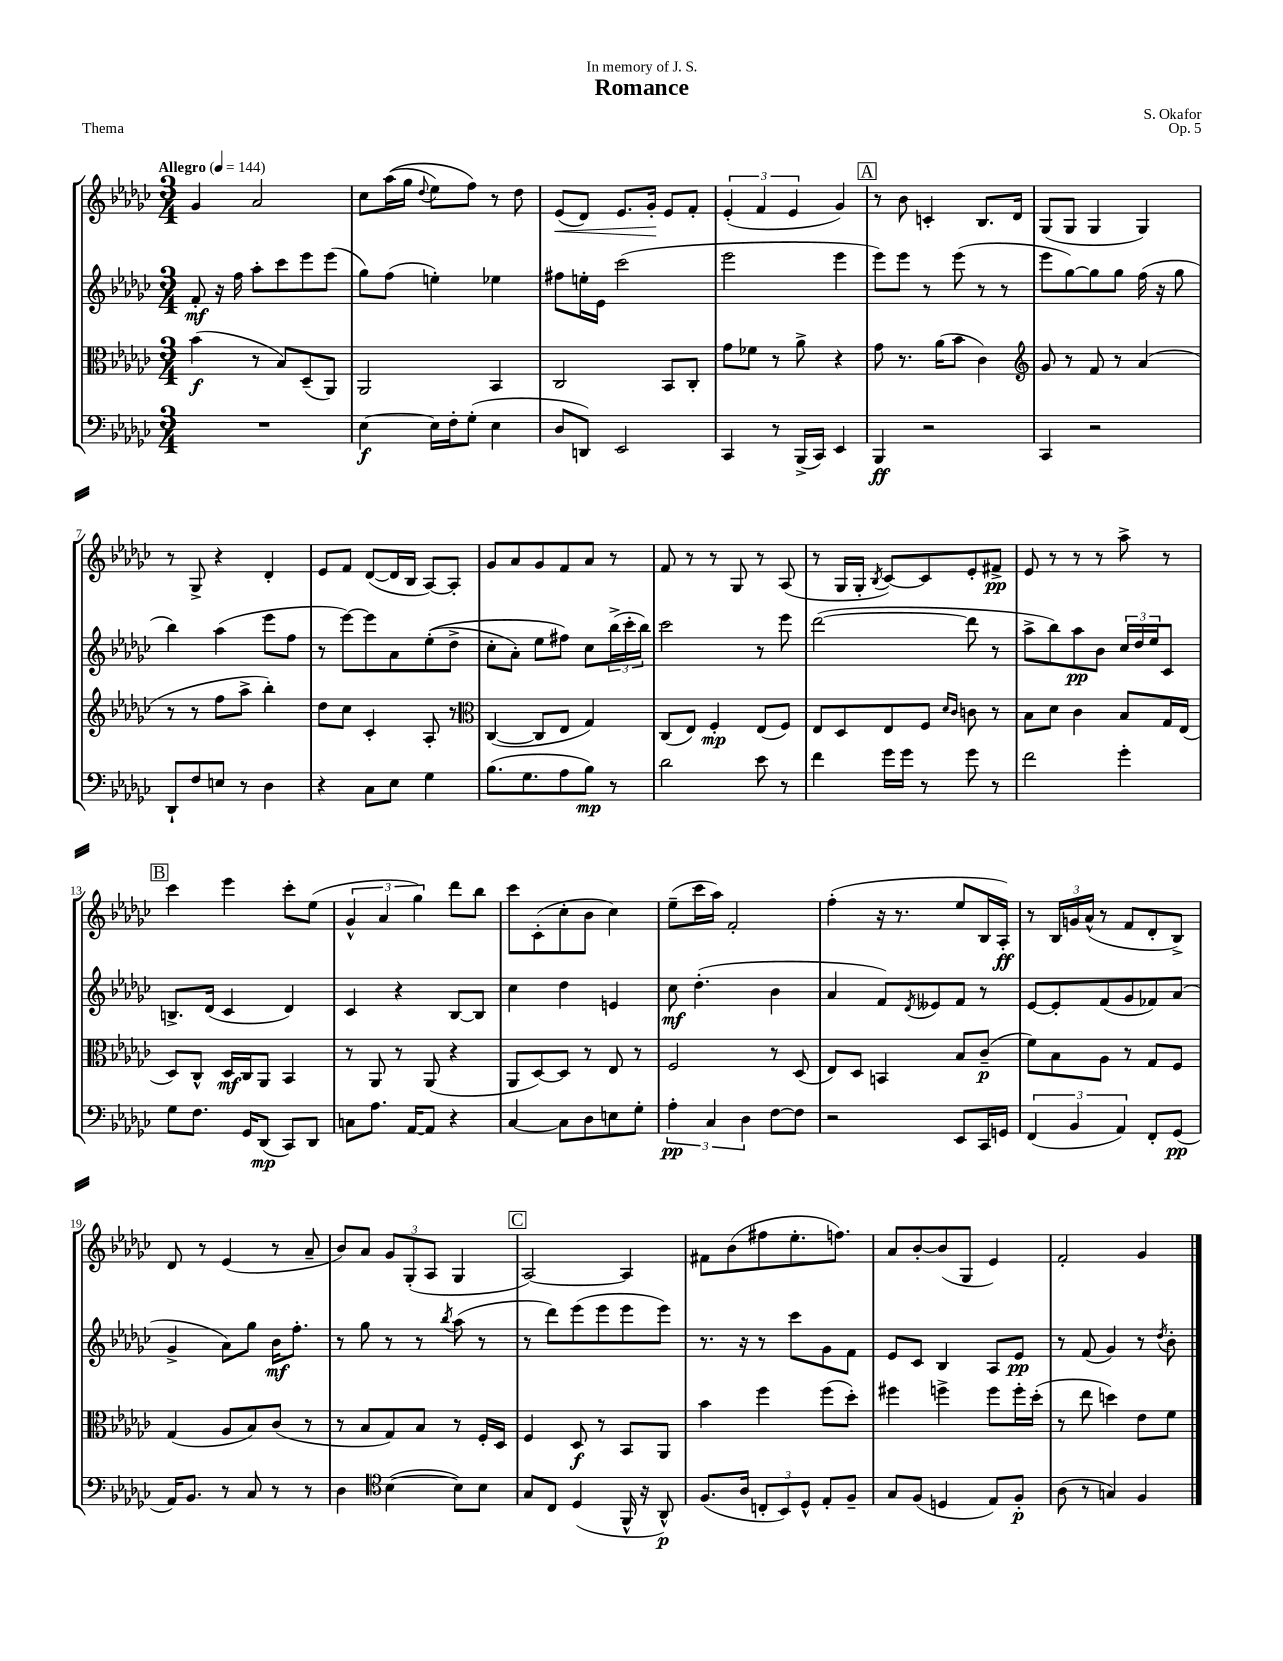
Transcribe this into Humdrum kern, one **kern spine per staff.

**kern	**dynam	**kern	**dynam	**kern	**dynam	**kern	**dynam
*part4	*part4	*part3	*part3	*part2	*part2	*part1	*part1
*staff4	*staff4	*staff3	*staff3	*staff2	*staff2	*staff1	*staff1
*clefF4	*	*clefC3	*	*clefG2	*	*clefG2	*
*k[b-e-a-d-g-c-]	*	*k[b-e-a-d-g-c-]	*	*k[b-e-a-d-g-c-]	*	*k[b-e-a-d-g-c-]	*
*M3/4	*	*M3/4	*	*M3/4	*	*M3/4	*
*MM144	*	*MM144	*	*MM144	*	*MM144	*
=1	=1	=1	=1	=1	=1	=1	=1
!	!	!	!	!	!	!LO:TX:a:B:t=Allegro	!
2.r	.	(4b-\	f	8f'/	mf	4g-/	.
.	.	.	.	16r	.	.	.
.	.	.	.	16ff\	.	.	.
.	.	8r	.	8aa-'\L	.	2a-/	.
.	.	8B-/L)	.	8ccc-\	.	.	.
.	.	(8D-~/	.	8eee-\	.	.	.
.	.	8AA-/J)	.	(8eee-\J	.	.	.
=2	=2	=2	=2	=2	=2	=2	=2
[4E-\	f	2AA-/	.	8gg-\L)	.	8cc-\L	.
.	.	.	.	(8ff\J	.	((16aa-\L	.
.	.	.	.	.	.	16gg-\JJ	.
.	.	.	.	.	.	8qqdd-/	.
16E-\LL]	.	.	.	4een'\)	.	8ee-\L)	.
16F'\J	.	.	.	.	.	.	.
(8G-'\J	.	.	.	.	.	8ff\J)	.
4E-\	.	4BB-/	.	4ee-X\	.	8r	.
.	.	.	.	.	.	8dd-\	.
=3	=3	=3	=3	=3	=3	=3	=3
!	!	!	!	!	!	!	!LO:HP:b
8D-/L	.	2C-/	.	8ff#X\L	.	(8e-/L	<
8DDn/J)	.	.	.	16een'\L	.	8d-/J)	.
.	.	.	.	16e-\JJ	.	.	.
2EE-/	.	.	.	(2ccc-\	.	8.e-/L	.
.	.	.	.	.	.	16g-'/Jk	.
.	.	8BB-/L	.	.	.	8e-/L	[
.	.	8C-'/J	.	.	.	8f'/J	.
=4	=4	=4	=4	=4	=4	=4	=4
4CC-/	.	8g-\L	.	2eee-\	.	(6e-'/	.
.	.	8f-X\J	.	.	.	.	.
.	.	.	.	.	.	6f/	.
8r	.	8r	.	.	.	.	.
.	.	.	.	.	.	6e-/	.
(16BBB-^/LL	.	8a-^\	.	.	.	.	.
16CC-/JJ)	.	.	.	.	.	.	.
4EE-/	.	4r	.	4eee-\	.	4g-/)	.
!!LO:REH:place=s1:t=A
=5	=5	=5	=5	=5	=5	=5	=5
4BBB-/	ff	8g-\	.	8eee-\L)	.	8r	.
.	.	8.r	.	8eee-\J	.	8b-\	.
2r	.	.	.	8r	.	4cn'/	.
.	.	(16a-\KL	.	.	.	.	.
.	.	8b-\J	.	(8eee-\	.	.	.
.	.	4c-\)	.	8r	.	8.B-/L	.
.	.	.	.	8r	.	.	.
.	.	.	.	.	.	16d-/Jk	.
=6	=6	=6	=6	=6	=6	=6	=6
*	*	*clefG2	*	*	*	*	*
4CC-/	.	8g-/	.	8eee-\L	.	(8G-/L	.
.	.	8r	.	[8gg-\)	.	8G-/J	.
2r	.	8f/	.	8gg-\]	.	4G-/	.
.	.	8r	.	8gg-\J	.	.	.
.	.	(4a-/	.	(16ff\	.	4G-/)	.
.	.	.	.	16r	.	.	.
.	.	.	.	8gg-\	.	.	.
!!LO:LB:g=z
=7	=7	=7	=7	=7	=7	=7	=7
8DD-`/L	.	8r	.	4bb-\)	.	8r	.
8F/	.	8r	.	.	.	8G-^/	.
8En/J	.	8ff\L	.	(4aa-\	.	4r	.
8r	.	8aa-^\J	.	.	.	.	.
4D-\	.	4bb-'\)	.	8eee-\L	.	4d-'/	.
.	.	.	.	8ff\J	.	.	.
=8	=8	=8	=8	=8	=8	=8	=8
4r	.	8dd-\L	.	8r	.	8e-/L	.
.	.	8cc-\J	.	[8eee-\L)	.	8f/J	.
8C-\L	.	4c-'/	.	8eee-\]	.	([8d-/L	.
8E-\J	.	.	.	8a-\	.	16d-/L]	.
.	.	.	.	.	.	16B-/JJ	.
4G-\	.	8A-'/	.	((8ee-'\	.	[8A-/L)	.
.	.	8r	.	8dd-^\J	.	8A-'/J]	.
=9	=9	=9	=9	=9	=9	=9	=9
*	*	*clefC3	*	*	*	*	*
(8.B-\L	.	([4C-/	.	8cc-'\L	.	8g-/L	.
.	.	.	.	8a-'\J)	.	8a-/	.
8.G-\	.	.	.	.	.	.	.
.	.	8C-/L]	.	8ee-\L	.	8g-/	.
8A-\	.	8E-/J	.	8ff#X\J)	.	8f/	.
8B-\J)	mp	4G-/)	.	8cc-\L	.	8a-/J	.
8r	.	.	.	(24bb-^\L	.	8r	.
.	.	.	.	24ccc-'\	.	.	.
.	.	.	.	24bb-\JJ)	.	.	.
=10	=10	=10	=10	=10	=10	=10	=10
2d-\	.	(8C-/L	.	2ccc-\	.	8f/	.
.	.	8E-/J)	.	.	.	8r	.
.	.	4F'/	mp	.	.	8r	.
.	.	.	.	.	.	8G-/	.
8e-\	.	(8E-/L	.	8r	.	8r	.
8r	.	8F/J)	.	8eee-\	.	(8A-/	.
=11	=11	=11	=11	=11	=11	=11	=11
4f\	.	8E-/L	.	([2ddd-\	.	8r	.
.	.	8D-/	.	.	.	16G-/LL	.
.	.	.	.	.	.	16G-'/JJ	.
.	.	.	.	.	.	8qB-/	.
16g-\LL	.	8E-/	.	.	.	[8c-/L)	.
16g-\JJ	.	.	.	.	.	.	.
8r	.	8F/J	.	.	.	8c-/]	.
.	.	16qqd-/LL	.	.	.	.	.
.	.	16qqc-/JJ	.	.	.	.	.
8g-\	.	8cn\	.	8ddd-\]	.	8e-'/	.
8r	.	8r	.	8r	.	8f#X^/J	pp
=12	=12	=12	=12	=12	=12	=12	=12
2f\	.	8B-\L	.	8aa-^\L	.	8e-/	.
.	.	8d-\J	.	8bb-\)	.	8r	.
.	.	4c-\	.	8aa-\	pp	8r	.
.	.	.	.	8b-\J	.	8r	.
4g-'\	.	8B-/L	.	24cc-/LL	.	8aa-^\	.
.	.	.	.	24dd-/	.	.	.
.	.	.	.	24ee-/J	.	.	.
.	.	16G-/L	.	8c-/J	.	8r	.
.	.	(16E-/JJ	.	.	.	.	.
!!LO:LB:g=z
!!LO:REH:place=s1:t=B
=13	=13	=13	=13	=13	=13	=13	=13
8G-\L	.	8D-/L)	.	8.Bn^/L	.	4ccc-\	.
8.F\J	.	8C-^^/J	.	.	.	.	.
.	.	.	.	(16d-/Jk	.	.	.
.	.	16D-/LL	mf	4c-/	.	4eee-\	.
16GG-/KL	.	16C-/J	.	.	.	.	.
(8DD-/J	mp	8AA-/J	.	.	.	.	.
8CC-/L)	.	4BB-/	.	4d-/)	.	8ccc-'\L	.
8DD-/J	.	.	.	.	.	(8ee-\J	.
=14	=14	=14	=14	=14	=14	=14	=14
8Cn\L	.	8r	.	4c-/	.	6g-^^/	.
8.A-\J	.	8AA-/	.	.	.	.	.
.	.	.	.	.	.	6a-/	.
.	.	8r	.	4r	.	.	.
[16AA-/KL	.	.	.	.	.	.	.
.	.	.	.	.	.	6gg-\)	.
8AA-/J]	.	(8AA-/	.	.	.	.	.
4r	.	4r	.	[8B-/L	.	8ddd-\L	.
.	.	.	.	8B-/J]	.	8bb-\J	.
=15	=15	=15	=15	=15	=15	=15	=15
[4C-/	.	8AA-/L	.	4cc-\	.	8ccc-\L	.
.	.	[8D-/)	.	.	.	(8c-'\	.
8C-\L]	.	8D-/J]	.	4dd-\	.	8cc-'\	.
8D-\	.	8r	.	.	.	8b-\J	.
8En\	.	8E-/	.	4en/	.	4cc-\)	.
8G-'\J	.	8r	.	.	.	.	.
=16	=16	=16	=16	=16	=16	=16	=16
6A-'\	pp	2F/	.	8cc-\	mf	(8ee-~\L	.
.	.	.	.	(4.dd-'\	.	16ccc-\L	.
6C-/	.	.	.	.	.	.	.
.	.	.	.	.	.	16aa-\JJ)	.
.	.	.	.	.	.	2f'/	.
6D-\	.	.	.	.	.	.	.
[8F\L	.	8r	.	4b-\	.	.	.
8F\J]	.	(8D-/	.	.	.	.	.
=17	=17	=17	=17	=17	=17	=17	=17
2r	.	8E-/L)	.	4a-/	.	(4ff'\	.
.	.	8D-/J	.	.	.	.	.
.	.	4BBn/	.	8f/L)	.	16r	.
.	.	.	.	.	.	8.r	.
.	.	.	.	8qd-/	.	.	.
.	.	.	.	8e--X/	.	.	.
8EE-/L	.	8B-/L	.	8f/J	.	8ee-/L	.
16CC-/L	.	(8c-~/J	p	8r	.	16B-/L	.
16GGn/JJ	.	.	.	.	.	16A-'/JJ)	ff
=18	=18	=18	=18	=18	=18	=18	=18
(6FF/	.	8f\L)	.	[8e-/L	.	8r	.
.	.	8B-\	.	8e-'/]	.	24B-/LL	.
6BB-/	.	.	.	.	.	24gn/	.
.	.	.	.	.	.	(24a-^^/JJ	.
.	.	8A-\J	.	(8f/	.	8r	.
6AA-/)	.	.	.	.	.	.	.
.	.	8r	.	8g-/	.	8f/L	.
8FF'/L	.	8G-/L	.	8f-X/)	.	8d-'/	.
(8GG-/J	pp	8F/J	.	(8a-/J	.	8B-^/J)	.
!!LO:LB:g=z
=19	=19	=19	=19	=19	=19	=19	=19
16AA-/KL)	.	(4G-/	.	4g-^/	.	8d-/	.
8.BB-/J	.	.	.	.	.	.	.
.	.	.	.	.	.	8r	.
8r	.	8A-/L	.	8a-\L)	.	(4e-/	.
8C-/	.	8B-/)	.	8gg-\J	.	.	.
8r	.	(8c-/J	.	16b-\KL	mf	8r	.
.	.	.	.	8.ff'\J	.	.	.
8r	.	8r	.	.	.	8a-~/	.
=20	=20	=20	=20	=20	=20	=20	=20
4D-\	.	8r	.	8r	.	8b-/L)	.
.	.	8B-/L	.	8gg-\	.	8a-/J	.
*clefC4	*	*	*	*	*	*	*
([4B-\	.	8G-/)	.	8r	.	12g-/L	.
.	.	.	.	.	.	(12G-'/	.
.	.	8B-/J	.	8r	.	.	.
.	.	.	.	.	.	12A-/J	.
.	.	.	.	8qbb-/	.	.	.
8B-\L])	.	8r	.	(8aa-\	.	4G-/	.
8B-\J	.	16F'/LL	.	8r	.	.	.
.	.	16D-/JJ	.	.	.	.	.
!!LO:REH:place=s1:t=C
=21	=21	=21	=21	=21	=21	=21	=21
8G-/L	.	4F/	.	8r	.	[2A-/)	.
8C-/J	.	.	.	8ddd-\L)	.	.	.
(4D-/	.	8D-/	f	(8eee-\	.	.	.
.	.	8r	.	8eee-\	.	.	.
16FF^^/	.	8BB-/L	.	8eee-\	.	4A-/]	.
16r	.	.	.	.	.	.	.
8AA-^^/)	p	8AA-/J	.	8eee-\J)	.	.	.
=22	=22	=22	=22	=22	=22	=22	=22
(8.F/L	.	4b-\	.	8.r	.	8f#X\L	.
.	.	.	.	.	.	(8b-\	.
16A-/Jk	.	.	.	16r	.	.	.
12Cn'/L	.	4ff\	.	8r	.	8ff#X\	.
12BB-/)	.	.	.	.	.	.	.
.	.	.	.	8ccc-\L	.	8.ee-'\	.
12D-^^/J	.	.	.	.	.	.	.
8E-'/L	.	(8ff\L	.	8g-\	.	.	.
.	.	.	.	.	.	8.ffn\J)	.
8F~/J	.	8dd-'\J)	.	8f\J	.	.	.
=23	=23	=23	=23	=23	=23	=23	=23
8G-/L	.	4ff#X\	.	8e-/L	.	8a-/L	.
(8F/J	.	.	.	8c-/J	.	[8b-'/	.
4Dn/	.	4ffn^\	.	4B-/	.	(8b-/]	.
.	.	.	.	.	.	8G-/J	.
8E-/L)	.	8ff\L	.	8A-/L	.	4e-/)	.
8F'/J	p	16ff'\L	.	8e-/J	pp	.	.
.	.	(16dd-'\JJ	.	.	.	.	.
=24	=24	=24	=24	=24	=24	=24	=24
(8A-\	.	8r	.	8r	.	2f'/	.
8r	.	8ee-\	.	(8f/	.	.	.
4Gn/)	.	4ddn\)	.	4g-/)	.	.	.
4F/	.	8e-\L	.	8r	.	4g-/	.
.	.	.	.	8qdd-/	.	.	.
.	.	8f\J	.	8b-'\	.	.	.
==	==	==	==	==	==	==	==
*-	*-	*-	*-	*-	*-	*-	*-
